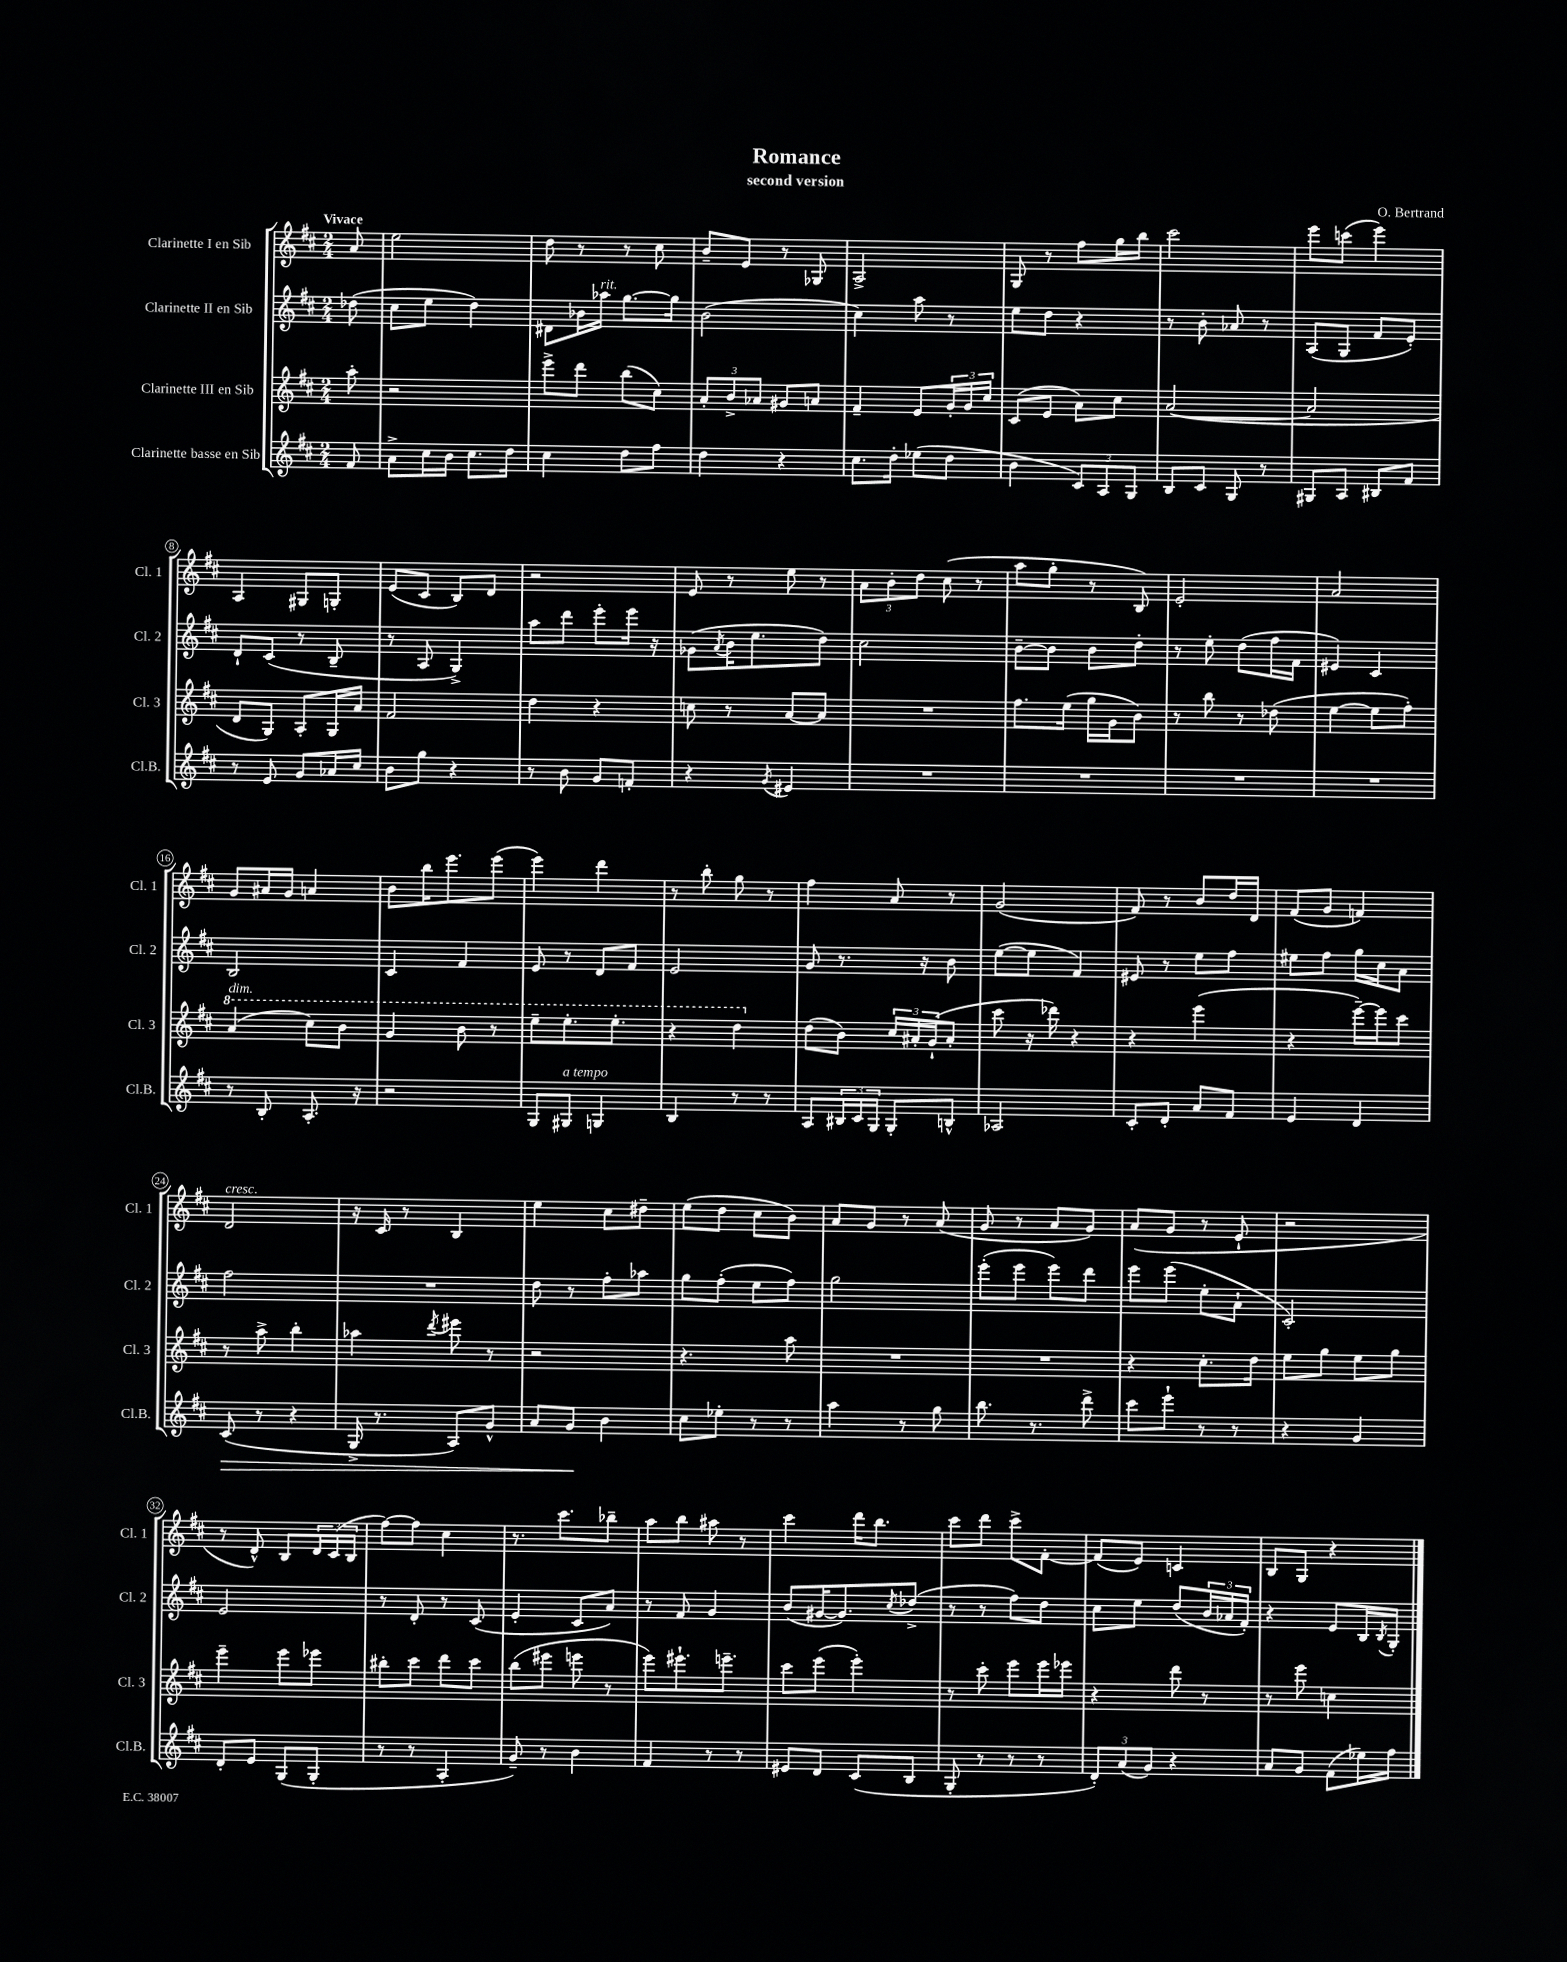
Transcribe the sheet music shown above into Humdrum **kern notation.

**kern	**dynam	**kern	**kern	**kern
*part4	*part4	*part3	*part2	*part1
*staff4	*staff4	*staff3	*staff2	*staff1
*I"Clarinette basse en Sib	*	*I"Clarinette III en Sib	*I"Clarinette II en Sib	*I"Clarinette I en Sib
*I'Cl.B.	*	*I'Cl. 3	*I'Cl. 2	*I'Cl. 1
*clefG2	*	*clefG2	*clefG2	*clefG2
*k[f#c#]	*	*k[f#c#]	*k[f#c#]	*k[f#c#]
*M2/4	*	*M2/4	*M2/4	*M2/4
=	=	=	=	=
!	!	!	!	!LO:TX:a:B:t=Vivace
8f#/	.	8aa'\	(8dd-X\	8a/
=1	=1	=1	=1	=1
8a^\L	.	2r	8cc#\L	2ee\
16cc#\L	.	.	8ee\J	.
16b\JJ	.	.	.	.
8.cc#\L	.	.	4dd\)	.
16dd\Jk	.	.	.	.
=2	=2	=2	=2	=2
4cc#\	.	8eee^\L	8d#X\L	8dd\
.	.	8ddd\J	16b-X\L	8r
!	!	!	!LO:TX:a:i:t=rit.	!
.	.	.	16aa-X\JJ	.
8dd\L	.	(8bb\L	[8.gg\L	8r
8ff#\J	.	8cc#\J)	.	8cc#\
.	.	.	16gg\Jk]	.
=3	=3	=3	=3	=3
4dd\	.	12a'/L	(2b\	8b~/L
.	.	12b^/	.	.
.	.	.	.	8e/J
.	.	12a-X/J	.	.
4r	.	8g#X/L	.	8r
.	.	8an/J	.	8G-X/
=4	=4	=4	=4	=4
8.cc#\L	.	4f#~/	4cc#\)	2A^/
16dd'\Jk	.	.	.	.
(8ee-X\L	.	8e/L	8aa\	.
8dd\J	.	24g'/L	8r	.
.	.	24g/	.	.
.	.	24cc#/JJ	.	.
=5	=5	=5	=5	=5
4b\	.	(8c#/L	8ee\L	8G/
.	.	8e/J	8dd\J	8r
12c#/L)	.	8a\L)	4r	8ff#\L
12A/	.	.	.	.
.	.	8cc#\J	.	16gg\L
12G/J	.	.	.	.
.	.	.	.	16bb\JJ
=6	=6	=6	=6	=6
8B/L	.	([2a/	8r	2ccc#\
8c#/J	.	.	8b'\	.
8G/	.	.	8a-X/	.
8r	.	.	8r	.
=7	=7	=7	=7	=7
8G#X/L	.	2a/]	(8A/L	8eee\L
8A/J	.	.	8G/J	(8cccn\J
8B#X/L	.	.	8f#/L	4eee\)
8f#/J	.	.	8e'/J)	.
!!LO:LB:g=z
=8	=8	=8	=8	=8
8r	.	8d/L	8d`/L	4A/
8e/	.	8G/J)	(8c#/J	.
8g/L	.	8A'/L	8r	8G#X/L
16a-X/L	.	16G/L	8B~/	8Gn'/J
16cc#/JJ	.	16a/JJ	.	.
=9	=9	=9	=9	=9
8b\L	.	2f#/	8r	(8e/L
8gg\J	.	.	8A/	8c#/J
4r	.	.	4G^/)	8B/L)
.	.	.	.	8d/J
=10	=10	=10	=10	=10
8r	.	4dd\	8aa\L	2r
8b\	.	.	8ddd\J	.
8g/L	.	4r	8eee'\L	.
8fn'/J	.	.	16eee\Jk	.
.	.	.	16r	.
=11	=11	=11	=11	=11
4r	.	8ccn\	(8g-X\L	8e/
.	.	.	8qa/	.
.	.	8r	16b\K	8r
.	.	.	8.ee\	.
8qg/	.	.	.	.
4e#X/	.	[8a/L	.	8ee\
.	.	8a/J]	8dd\J)	8r
=12	=12	=12	=12	=12
2r	.	2r	2cc#\	12a\L
.	.	.	.	12b'\
.	.	.	.	12dd\J
.	.	.	.	(8cc#\
.	.	.	.	8r
=13	=13	=13	=13	=13
2r	.	8.ff#\L	[8b~\L	8aa\L
.	.	.	8b\J]	8gg'\J
.	.	(16ee\Jk	.	.
.	.	16gg\LL	8b\L	8r
.	.	16g\J	.	.
.	.	8b\J)	8dd'\J	8B/)
=14	=14	=14	=14	=14
2r	.	8r	8r	2e'/
.	.	8bb\	8ee'\	.
.	.	8r	(8dd\L	.
.	.	(8dd-X\	16ff#\L	.
.	.	.	16f#\JJ	.
=15	=15	=15	=15	=15
2r	.	[4ee\	4e#X/)	2a/
.	.	8ee\L]	4c#/	.
.	.	8ff#'\J)	.	.
!!LO:LB:g=z
=16	=16	=16	=16	=16
*	*	*8va	*	*
!	!	!LO:TX:a:i:t=dim.	!	!
8r	.	(4aa/	2B/	8g/L
8B'/	.	.	.	16a#X/L
.	.	.	.	16g/JJ
8.A'/	.	8ccc#\L)	.	4an/
.	.	8bb\J	.	.
16r	.	.	.	.
=17	=17	=17	=17	=17
2r	.	4gg/	4c#/	8b\L
.	.	.	.	16bb\K
.	.	.	.	8.eee\
.	.	8bb\	4f#/	.
.	.	8r	.	(8eee\J
=18	=18	=18	=18	=18
8G/L	.	8eee~\L	8e/	4eee\)
!LO:TX:a:i:t=a tempo	!	!	!	!
8G#X/J	.	8.eee'\	8r	.
4Gn/	.	.	8d/L	4ddd\
.	.	8.eee'\J	.	.
.	.	.	8f#/J	.
=19	=19	=19	=19	=19
4B/	.	4r	2e/	8r
.	.	.	.	8bb'\
8r	.	4ddd\	.	8gg\
8r	.	.	.	8r
=20	=20	=20	=20	=20
*	*	*X8va	*	*
8A/L	.	(8dd\L	8g/	4ff#\
24B#X/L	.	8b\J)	8.r	.
24c#/	.	.	.	.
24G/JJ	.	.	.	.
8G'/L	.	24cc#/LL	.	8a/
.	.	24a#X'/	.	.
.	.	.	16r	.
.	.	(24g`/J	.	.
8Bn^^/J	.	8a#'/J	8b\	8r
=21	=21	=21	=21	=21
2A-X/	.	8ccc#\	([8ee\L	(2g/
.	.	16r	8ee\J]	.
.	.	16ddd-X\)	.	.
.	.	4r	4f#/)	.
=22	=22	=22	=22	=22
8c#'/L	.	4r	8e#X/	8f#/)
8d'/J	.	.	8r	8r
8a/L	.	(4eee\	8ee\L	8b/L
8f#/J	.	.	8ff#\J	16dd/L
.	.	.	.	16d/JJ
=23	=23	=23	=23	=23
4e/	.	4r	8ee#X\L	(8f#/L
.	.	.	8ff#\J	8g/J
4d/	.	[16eee~\LL)	16gg\LL	4fn/)
.	.	16eee\J]	16cc#\J	.
.	.	8ccc#\J	8a\J	.
!!LO:LB:g=z
=24	=24	=24	=24	=24
!	!	!	!	!LO:TX:a:i:t=cresc.
!	!LO:HP:b	!	!	!
(8c#/	>	8r	2ff#\	2d/
8r	.	8aa^\	.	.
4r	.	4bb'\	.	.
=25	=25	=25	=25	=25
16G^/	.	4aa-X\	2r	16r
8.r	.	.	.	16c#/
.	.	.	.	8r
.	.	8qddd/	.	.
8A/L)	.	8eee#X\	.	4B/
8g^^/J	.	8r	.	.
=26	=26	=26	=26	=26
8a/L	.	2r	8dd\	4ee\
8g/J	.	.	8r	.
4b\	]	.	8ff#'\L	8cc#\L
.	.	.	8aa-X\J	8dd#X~\J
=27	=27	=27	=27	=27
8cc#\L	.	4.r	8gg\L	(8ee\L
8ee-X'\J	.	.	(8ff#'\J	8dd\J
8r	.	.	8ee\L	8cc#\L
8r	.	8aa\	8ff#\J)	8b\J)
=28	=28	=28	=28	=28
4aa\	.	2r	2gg\	8a/L
.	.	.	.	8g/J
8r	.	.	.	8r
8gg\	.	.	.	(8a/
=29	=29	=29	=29	=29
8.bb\	.	2r	(8eee'\L	8g/
.	.	.	8eee\J	8r
8.r	.	.	.	.
.	.	.	8eee\L)	8a/L
8ddd^\	.	.	8ddd\J	8g/J)
=30	=30	=30	=30	=30
8ccc#\L	.	4r	8eee\L	(8a/L
8eee`\J	.	.	(8eee\J	8g/J
8r	.	8.cc#'\L	8ee'\L	8r
8r	.	.	8a`\J	8e`/
.	.	16dd\Jk	.	.
=31	=31	=31	=31	=31
4r	.	8ee\L	2c#'/)	2r
.	.	8gg\J	.	.
4g/	.	8ee\L	.	.
.	.	8gg\J	.	.
!!LO:LB:g=z
=32	=32	=32	=32	=32
8d'/L	.	4eee~\	2e/	8r
8e/J	.	.	.	8d^^/)
(8G/L	.	8eee\L	.	8B/L
8G'/J	.	8eee-X\J	.	24d/L
.	.	.	.	(24c#/
.	.	.	.	24B/JJ
=33	=33	=33	=33	=33
8r	.	8bb#X'\L	8r	[8ff#\L)
8r	.	8ccc#\J	8d'/	8ff#\J]
4A'/	.	8ddd\L	8r	4cc#\
.	.	8ccc#\J	(8c#/	.
=34	=34	=34	=34	=34
8g~/)	.	(8bb\L	4e'/	8.r
8r	.	8eee#X\J	.	.
.	.	.	.	8.ccc#\L
4b\	.	8eeen\	8c#/L	.
.	.	8r	8a/J)	8bb-X~\J
=35	=35	=35	=35	=35
4f#/	.	8eee\L)	8r	8aa\L
.	.	8.eee#X`\	8f#/	8bb\J
8r	.	.	4g/	8aa#X\
.	.	8.eeen~\J	.	.
8r	.	.	.	8r
=36	=36	=36	=36	=36
8e#X/L	.	8ccc#\L	(8b/L	4ccc#\
8d/J	.	(8eee\J	[16g#X/K	.
.	.	.	8.g#/])	.
(8c#/L	.	4eee'\)	.	16ddd\KL
.	.	.	.	8.bb\J
.	.	.	8qcc#/	.
8B/J	.	.	(8dd-X^/J	.
=37	=37	=37	=37	=37
8G'/	.	8r	8r	8ccc#\L
8r	.	8ccc#'\	8r	8ddd\J
8r	.	8eee\L	8ff#\L)	8ccc#^\L
8r	.	16eee\L	8dd\J	[8f#'\J
.	.	16eee-X\JJ	.	.
=38	=38	=38	=38	=38
12d'/L)	.	4r	8cc#\L	(8f#/L]
(12a/	.	.	.	.
.	.	.	8ee\J	8e/J)
12g/J)	.	.	.	.
4r	.	8ddd\	(8dd/L	4cn/
.	.	8r	24b/L	.
.	.	.	24a-X/	.
.	.	.	24f#'/JJ)	.
=39	=39	=39	=39	=39
8a/L	.	8r	4r	8B/L
8g/J	.	8eee\	.	8G/J
(8f#\L	.	4ccn\	8e/L	4r
16ee-X\L)	.	.	16B/L	.
.	.	.	8qB/	.
16ff#\JJ	.	.	16G'/JJ	.
==	==	==	==	==
*-	*-	*-	*-	*-
